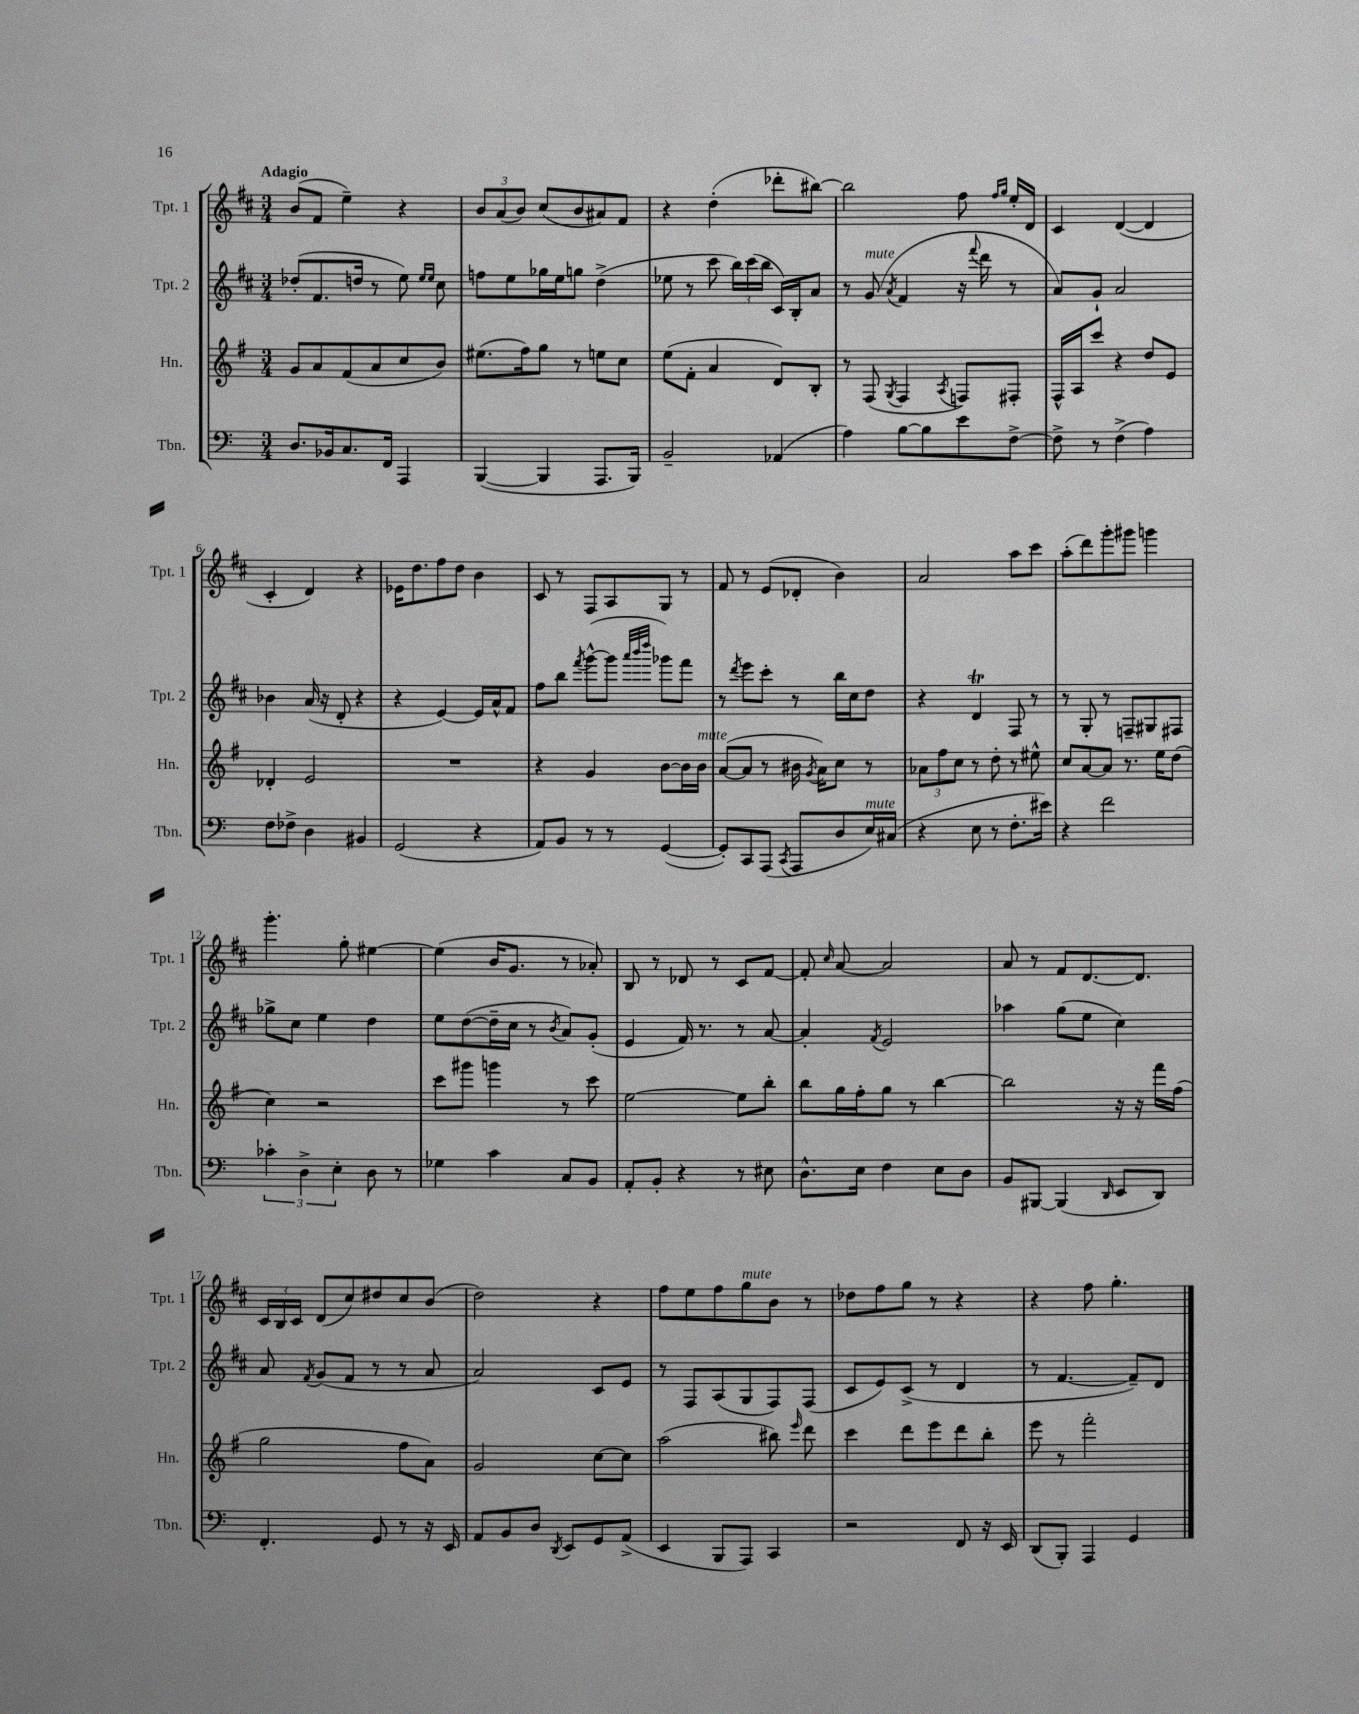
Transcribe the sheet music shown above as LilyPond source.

<<
\new StaffGroup <<
\new Staff = "s0" \with { instrumentName = "Tpt. 1" shortInstrumentName = "Tpt. 1" } {
    \clef treble \key d \major \numericTimeSignature \time 3/4 \tempo "Adagio"
    \autoBeamOff b'8[( fis'8] e''4--) r4 |
    \tuplet 3/2 { b'8[ a'8( b'8]) } cis''8[( b'8 ais'8) fis'8] |
    r4 d''4-.( des'''8[-. bis''8]~) |
    bis''2 fis''8 \grace { fis''16[ g''16] } e''16[-. d'16] |
    cis'4 d'4~( d'4 |
    cis'4-. d'4) r4 |
    ees'16[ d''8. fis''8 d''8] b'4 |
    cis'8 r8 fis8[ a8 g8] r8 |
    fis'8 r8 e'8[( des'8]-. b'4) |
    a'2 a''8[ cis'''8] |
    a''8[-.( d'''8) g'''8-. gis'''8] g'''4 |
    g'''4.-. g''8-. eis''4~ |
    eis''4( b'16[ g'8.] r8 aes'8-.) |
    b8 r8 des'8 r8 cis'8[ fis'8]~ |
    fis'8-. \grace { cis''16 } a'8~ a'2 |
    a'8 r8 fis'8[ d'8.~ d'8.] |
    \tuplet 3/2 { cis'16[ b16 cis'16] } d'8[( cis''8) dis''8 cis''8 b'8]( |
    d''2) r4 |
    fis''8[ e''8 fis''8 g''8^\markup { \italic "mute" } b'8] r8 |
    des''8[ fis''8 g''8] r8 r4 |
    r4 fis''8 g''4.-. \bar "|." |
}
\new Staff = "s1" \with { instrumentName = "Tpt. 2" shortInstrumentName = "Tpt. 2" } {
    \clef treble \key d \major \numericTimeSignature \time 3/4
    \autoBeamOff des''8[-.( fis'8. d''16] r8 e''8) \grace { e''16[ e''16] } cis''8 |
    f''8[ e''8 ges''16 e''16 g''8] d''4->( |
    ees''8 r8 cis'''8 \tuplet 3/2 { b''16[) cis'''16( b''16] } cis'16[) b16-. a'8] |
    r8 g'8^\markup { \italic "mute" }( \acciaccatura { a'8 } fis'4 r16 \appoggiatura { fis'''8 } d'''16 r8 |
    a'8[) g'8]-! a'2 |
    bes'4 a'16( r16 d'8-. r4 |
    r4 e'4~) e'16[ a'16-^ fis'8] |
    fis''8[ b''8] \acciaccatura { fis'''8 } g'''8[~-^( g'''8] \grace { a'''32[ b'''32 d''''32] } ges'''8[) fis'''8] |
    r8 \acciaccatura { d'''8 } e'''8[ cis'''8]-. r8 b''16[ cis''16 d''8] |
    r4 d'4\trill fis8 r8 |
    r8 g8-. r8 f8[-- gis8 fis8] |
    ges''8[-> cis''8] e''4 d''4 |
    e''8[ d''8~( d''16-- cis''16] r8 \acciaccatura { b'8 } a'8[) g'8]-.( |
    e'4 fis'16) r8. r8 a'8~ |
    a'4-. \acciaccatura { fis'8 } e'2 |
    aes''4 g''8[( e''8] cis''4) |
    a'8 \acciaccatura { fis'8 } g'8[( fis'8] r8 r8 a'8 |
    a'2) cis'8[ e'8] |
    r8 fis8[ a8( g8 fis8) fis8]( |
    cis'8[ e'8) cis'8]->( r8 d'4 |
    r8 fis'4.~ fis'8[--) d'8] \bar "|." |
}
\new Staff = "s2" \with { instrumentName = "Hn." shortInstrumentName = "Hn." } {
    \clef treble \key g \major \numericTimeSignature \time 3/4
    \autoBeamOff g'8[ a'8 fis'8( a'8 c''8 b'8]) |
    eis''8.[( fis''16) g''8] r8 e''8[ c''8] |
    e''8[( fis'8]-. a'4 d'8[) b8]-. |
    r8 fis8( \acciaccatura { g8 } fis4 \acciaccatura { a8 } f8[) fis8]-. |
    fis16[-^ a16 c'''8] r4 d''8[ e'8] |
    des'4-. e'2 |
    R2. |
    r4 g'4 b'8[~ b'16 b'16]^\markup { \italic "mute" } |
    a'8[~( a'8] r8 bis'16 \acciaccatura { g'8 } a'16[) c''8] r8 |
    \tuplet 3/2 { aes'8[ fis''8 c''8] } r8 d''8-. r8 eis''8-^ |
    c''8[ a'8~ a'8] r8. e''16[ d''8]( |
    c''4) r2 |
    c'''8[ gis'''8] g'''4 r8 c'''8 |
    e''2~ e''8[ b''8]-. |
    b''8[ g''16 fis''16-. g''8] r8 b''4~ |
    b''2 r16 r16 fis'''16[ fis''16]( |
    g''2 fis''8[ a'8]) |
    g'2 c''8[~ c''8] |
    a''2( bis''8) \grace { e'''16 } d'''8 |
    c'''4 d'''8[ e'''8 d'''8 b''8]-. |
    e'''8 r8 fis'''2-. \bar "|." |
}
\new Staff = "s3" \with { instrumentName = "Tbn." shortInstrumentName = "Tbn." } {
    \clef bass \key c \major \numericTimeSignature \time 3/4
    \autoBeamOff d8.[ bes,16 c8. f,16] a,,4 |
    b,,4~( b,,4 a,,8.[ b,,16]) |
    b,2-- aes,4( |
    a4) b8[~ b8 e'8 f8]~-> |
    f8-> r8 f4->( a4) |
    f8[ fes8]-> d4 bis,4 |
    g,2( r4 |
    a,8[) b,8] r8 r8 g,4~( |
    g,8[-.) c,8 a,,8]( \acciaccatura { c,8 } a,,8[ d8 e16^\markup { \italic "mute" }) cis16]( |
    r4 e8 r8 f8.[-. eis'16]) |
    r4 f'2 |
    \tuplet 3/2 { ces'4-. d4-> e4-. } d8 r8 |
    ges4 c'4 c8[ b,8] |
    a,8[-. b,8]-. r4 r8 eis8 |
    d8.[-^ e16] f4 e8[ d8] |
    b,8[ bis,,8]~ bis,,4( \grace { d,16 } e,8[ d,8]) |
    f,4.-. g,8 r8 r16 e,16 |
    a,8[ b,8 d8] \acciaccatura { d,8 } e,8[ g,8 a,8]->( |
    e,4 b,,8[ a,,8]) c,4 |
    r2 f,8 r16 e,16 |
    d,8[( b,,8]-.) a,,4 g,4 \bar "|." |
}
>>
>>
